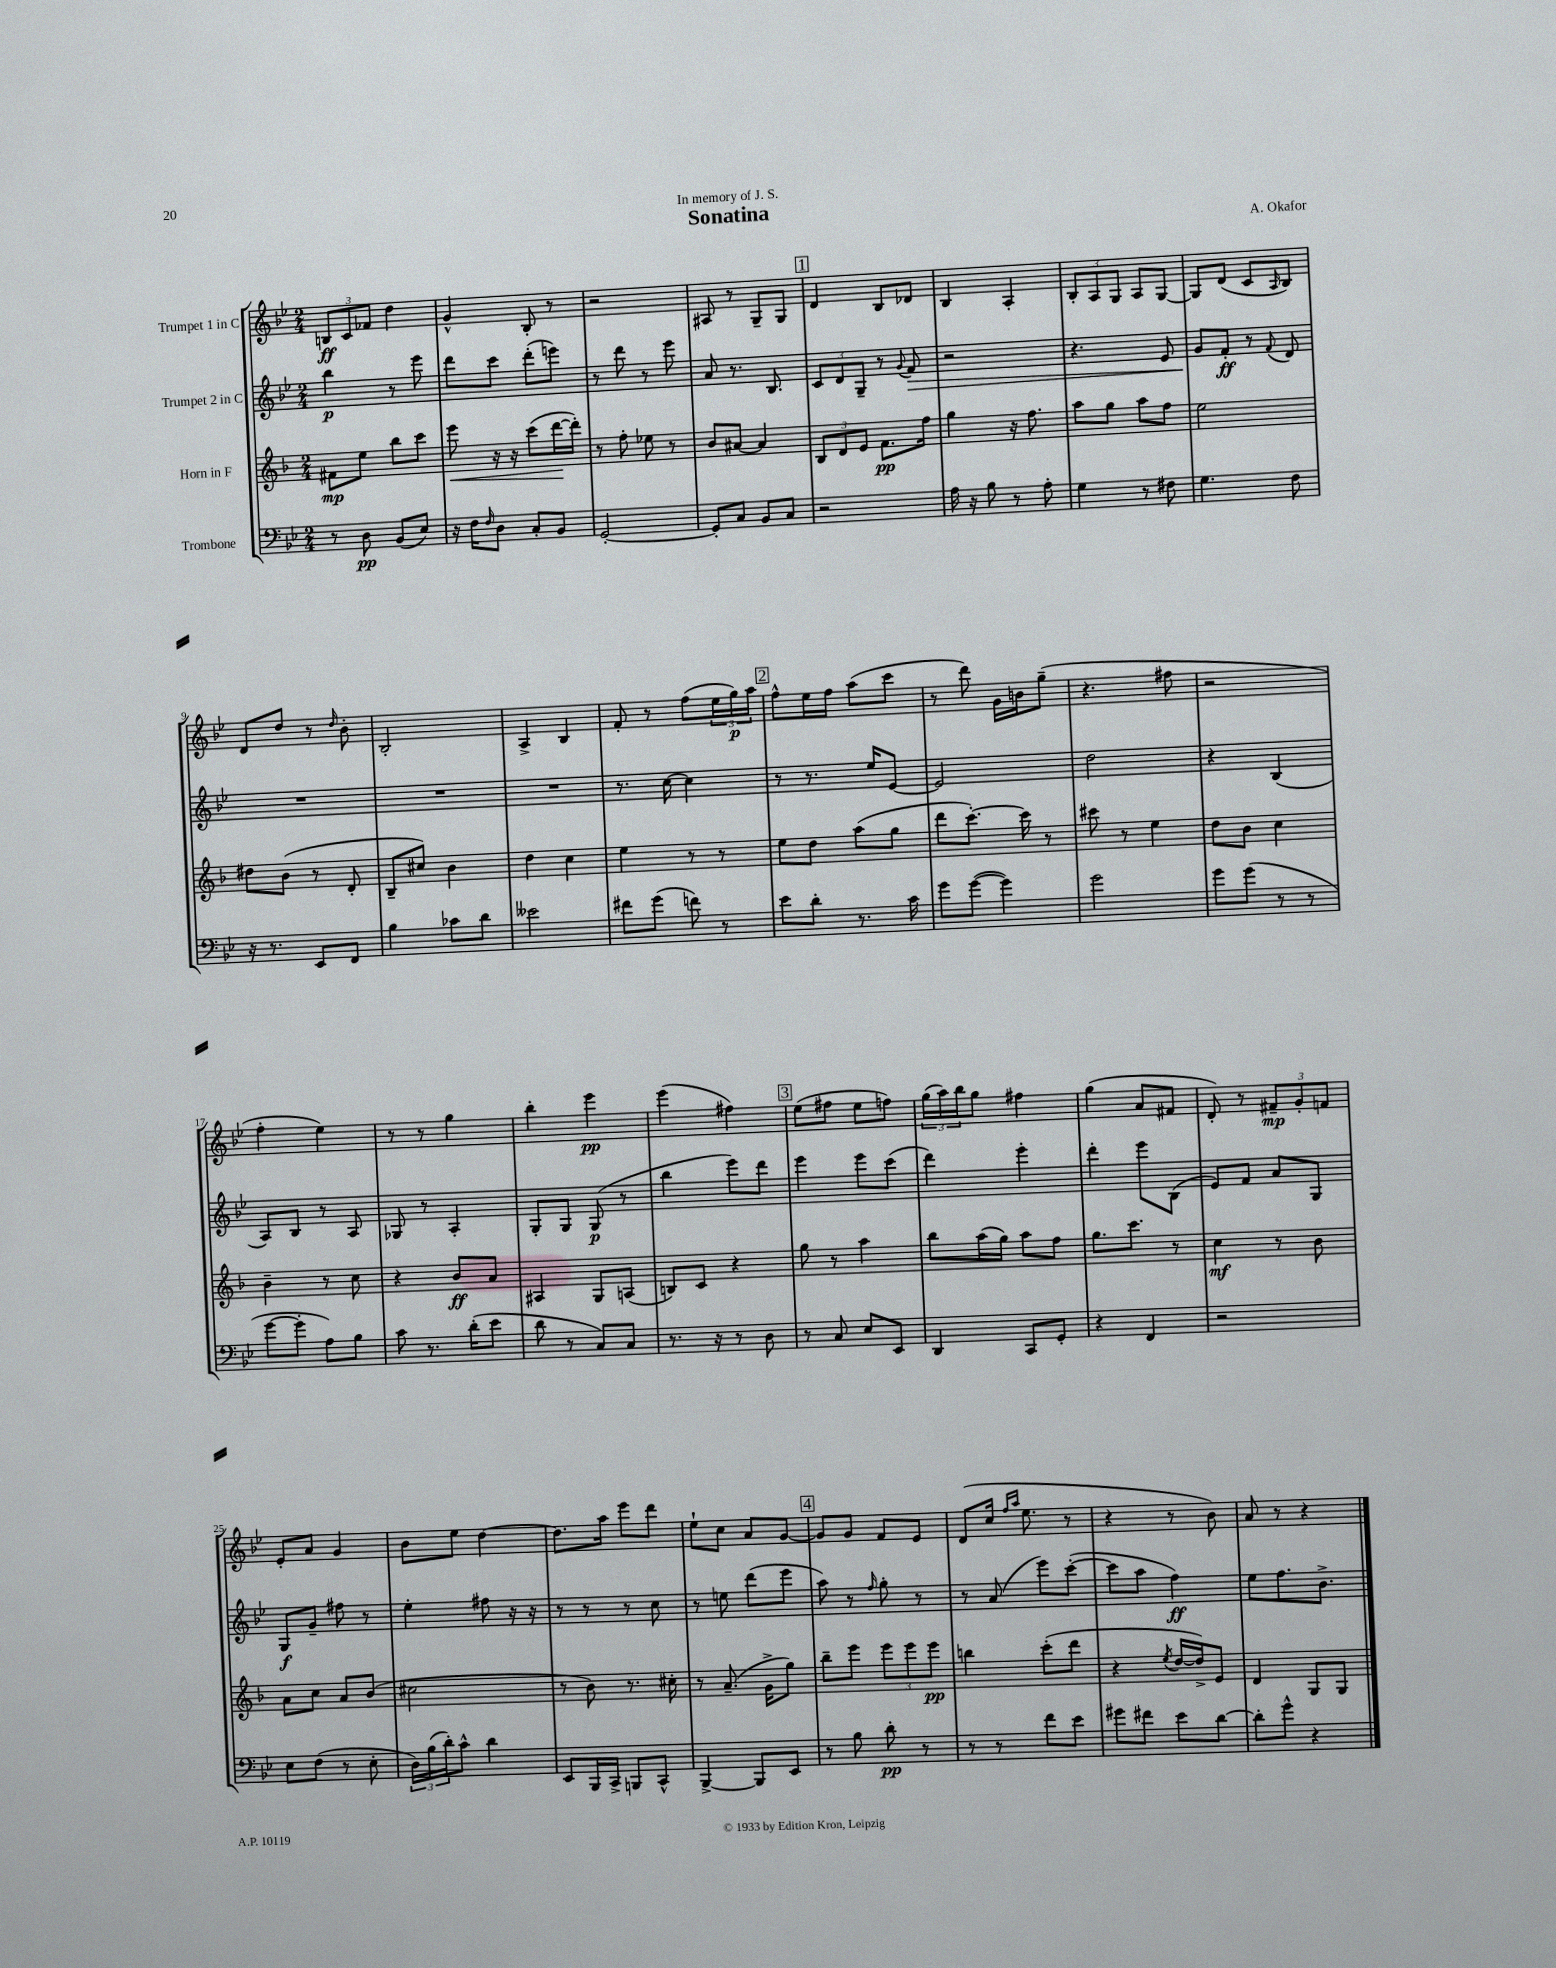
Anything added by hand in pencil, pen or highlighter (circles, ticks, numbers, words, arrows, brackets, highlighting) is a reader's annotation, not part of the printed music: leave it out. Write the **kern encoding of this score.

**kern	**dynam	**kern	**dynam	**kern	**dynam	**kern	**dynam
*part4	*part4	*part3	*part3	*part2	*part2	*part1	*part1
*staff4	*staff4	*staff3	*staff3	*staff2	*staff2	*staff1	*staff1
*I"Trombone	*	*I"Horn in F	*	*I"Trumpet 2 in C	*	*I"Trumpet 1 in C	*
*clefF4	*	*clefG2	*	*clefG2	*	*clefG2	*
*k[b-e-]	*	*k[b-]	*	*k[b-e-]	*	*k[b-e-]	*
*M2/4	*	*M2/4	*	*M2/4	*	*M2/4	*
=1	=1	=1	=1	=1	=1	=1	=1
8r	.	8f#X\L	mp	4bb-\	p	12Bn/L	ff
.	.	.	.	.	.	12c/	.
8D\	pp	8ee\J	.	.	.	.	.
.	.	.	.	.	.	12f-X/J	.
(8BB-/L	.	8bb-\L	.	8r	.	4dd\	.
8E-/J)	.	8ccc\J	.	8eee-\	.	.	.
=2	=2	=2	=2	=2	=2	=2	=2
!	!	!	!LO:HP:b	!	!	!	!
16r	.	8eee\	<	8ddd\L	.	4g^^/	.
16F\KL	.	.	.	.	.	.	.
16qqF/	.	.	.	.	.	.	.
8D\J	.	16r	.	8ccc\J	.	.	.
.	.	16r	.	.	.	.	.
8C'/L	.	(8ccc\L	.	(8ddd'\L	.	8B-'/	.
8BB-/J	.	[16ddd\L	.	8eeen\J)	.	8r	.
.	.	16ddd'\JJ])	[	.	.	.	.
=3	=3	=3	=3	=3	=3	=3	=3
[2GG'/	.	8r	.	8r	.	2r	.
.	.	8ff'\	.	8ddd\	.	.	.
.	.	8ee-X\	.	8r	.	.	.
.	.	8r	.	8eee-\	.	.	.
=4	=4	=4	=4	=4	=4	=4	=4
8GG'/L]	.	8b-/L	.	8a/	.	8A#X/	.
8C/J	.	[8a#X/J	.	8.r	.	8r	.
8BB-/L	.	4a#/]	.	.	.	8G~/L	.
.	.	.	.	8.B-/	.	.	.
8C/J	.	.	.	.	.	8G/J	.
!!LO:REH:place=s1:t=1
=5	=5	=5	=5	=5	=5	=5	=5
2r	.	12B-/L	.	12c/L	.	4d/	.
.	.	12d/	.	12d/	.	.	.
.	.	12e/J	.	12G~/J	.	.	.
.	.	8.f\L	pp	8r	.	8B-/L	.
.	.	.	.	8qqg/	.	.	.
!	!	!	!	!	!LO:HP:b	!	!
.	.	.	.	8f/	>	8d-X/J	.
.	.	16ff\Jk	.	.	.	.	.
=6	=6	=6	=6	=6	=6	=6	=6
16A\	.	4gg\	.	2r	.	4B-/	.
16r	.	.	.	.	.	.	.
8B-\	.	.	.	.	.	.	.
8r	.	16r	.	.	.	4A'/	.
.	.	8.ff\	.	.	.	.	.
8A'\	.	.	.	.	.	.	.
=7	=7	=7	=7	=7	=7	=7	=7
4G\	.	8aa\L	.	4.r	.	12B-'/L	.
.	.	.	.	.	.	12A/	.
.	.	8gg\J	.	.	.	.	.
.	.	.	.	.	.	12G/J	.
8r	.	8aa\L	.	.	.	8A/L	.
8F#X\	.	8ff\J	.	8e-/	.	[8G/J	.
=8	=8	=8	=8	=8	=8	=8	=8
4.G\	.	2ee\	.	8g/L	.	8G/L]	.
.	.	.	.	8f'/J	] ff	(8d/J	.
.	.	.	.	8r	.	8c/L	.
.	.	.	.	8qqf/	.	16qqA/	.
8F\	.	.	.	8d/	.	8B-/J)	.
!!LO:LB:g=z
=9	=9	=9	=9	=9	=9	=9	=9
16r	.	8dd#X\L	.	2r	.	8d/L	.
8.r	.	.	.	.	.	.	.
.	.	(8b-\J	.	.	.	8dd/J	.
8EE-/L	.	8r	.	.	.	8r	.
.	.	.	.	.	.	16qqdd/	.
8FF/J	.	8d'/	.	.	.	8b-'\	.
=10	=10	=10	=10	=10	=10	=10	=10
4B-\	.	8B-~/L	.	2r	.	2B-'/	.
.	.	8cc#X/J)	.	.	.	.	.
8c-X\L	.	4b-\	.	.	.	.	.
8d\J	.	.	.	.	.	.	.
=11	=11	=11	=11	=11	=11	=11	=11
2e--X\	.	4dd\	.	2r	.	4A^/	.
.	.	4cc\	.	.	.	4B-/	.
=12	=12	=12	=12	=12	=12	=12	=12
8f#X\L	.	4ee\	.	8.r	.	8f'/	.
(8g\J	.	.	.	.	.	8r	.
.	.	.	.	[16cc\	.	.	.
8fn\)	.	8r	.	4cc\]	.	(8ff\L	.
8r	.	8r	.	.	.	24ee-\L	.
.	.	.	.	.	.	24gg\)	p
.	.	.	.	.	.	24aa\JJ	.
!!LO:REH:place=s1:t=2
=13	=13	=13	=13	=13	=13	=13	=13
8e-\L	.	8ee\L	.	8r	.	8ff^^\L	.
8d'\J	.	8dd\J	.	8.r	.	16ee-\L	.
.	.	.	.	.	.	16ff\JJ	.
8.r	.	(8aa\L	.	.	.	(8aa\L	.
.	.	.	.	16ee-/KL	.	.	.
.	.	8gg\J	.	[8e-/J	.	8ccc\J	.
16c\	.	.	.	.	.	.	.
=14	=14	=14	=14	=14	=14	=14	=14
8g\L	.	8ddd\L	.	2e-/]	.	8r	.
([8g\J	.	[8.ccc'\J)	.	.	.	8ddd\)	.
4g\])	.	.	.	.	.	16g\LL	.
.	.	16ccc\]	.	.	.	16bn\J	.
.	.	8r	.	.	.	(8gg~\J	.
=15	=15	=15	=15	=15	=15	=15	=15
2g\	.	8ccc#X\	.	2dd\	.	4.r	.
.	.	8r	.	.	.	.	.
.	.	4ee\	.	.	.	.	.
.	.	.	.	.	.	8ff#X\	.
=16	=16	=16	=16	=16	=16	=16	=16
8g\L	.	8dd\L	.	4r	.	2r	.
(8g\J	.	8b-\J	.	.	.	.	.
8r	.	4cc\	.	(4B-/	.	.	.
8r	.	.	.	.	.	.	.
!!LO:LB:g=z
=17	=17	=17	=17	=17	=17	=17	=17
[8g\L	.	4b-~\	.	8A/L)	.	4ff'\	.
8g'\J]	.	.	.	8B-/J	.	.	.
8A\L)	.	8r	.	8r	.	4ee-\)	.
8B-\J	.	8cc\	.	8A/	.	.	.
=18	=18	=18	=18	=18	=18	=18	=18
8c\	.	4r	.	8G-X/	.	8r	.
8.r	.	.	.	8r	.	8r	.
.	.	8b-/L	ff	4A'/	.	4gg\	.
(16d'\KL	.	.	.	.	.	.	.
8e-\J	.	8a/J	.	.	.	.	.
=19	=19	=19	=19	=19	=19	=19	=19
8d\	.	4A#X/	.	8G'/L	.	4bb-'\	.
8r	.	.	.	8G/J	.	.	.
8C/L)	.	8G/L	.	(8G/	p	4eee-\	pp
8C/J	.	(8An/J	.	8r	.	.	.
=20	=20	=20	=20	=20	=20	=20	=20
8.r	.	8Bn/L)	.	4bb-\	.	(4eee-\	.
.	.	8c/J	.	.	.	.	.
16r	.	.	.	.	.	.	.
8r	.	4r	.	8eee-\L)	.	4ff#X\)	.
8D\	.	.	.	8ddd\J	.	.	.
!!LO:REH:place=s1:t=3
=21	=21	=21	=21	=21	=21	=21	=21
8r	.	8gg\	.	4eee-\	.	(8ee-\L	.
8C/	.	8r	.	.	.	8ff#X\J	.
8E-/L	.	4aa\	.	8eee-\L	.	8ee-\L	.
8EE-/J	.	.	.	(8ccc\J	.	8ffn\J)	.
=22	=22	=22	=22	=22	=22	=22	=22
4DD/	.	8bb-\L	.	4ddd\)	.	(24gg\LL	.
.	.	.	.	.	.	24aa\)	.
.	.	.	.	.	.	24bb-\J	.
.	.	(16aa\L	.	.	.	8gg\J	.
.	.	16gg\JJ)	.	.	.	.	.
8CC/L	.	8aa\L	.	4eee-'\	.	4ff#X\	.
8GG'/J	.	8ff\J	.	.	.	.	.
=23	=23	=23	=23	=23	=23	=23	=23
4r	.	8.gg\L	.	4ddd'\	.	(4gg\	.
.	.	8.ccc\J	.	.	.	.	.
4FF/	.	.	.	8eee-\L	.	8a/L	.
.	.	8r	.	(8B-\J	.	8f#X/J	.
=24	=24	=24	=24	=24	=24	=24	=24
2r	.	4cc\	mf	8e-/L)	.	8d'/)	.
.	.	.	.	8f/J	.	8r	.
.	.	8r	.	8a/L	.	12f#X~/L	mp
.	.	.	.	.	.	12g'/	.
.	.	8b-\	.	8G/J	.	.	.
.	.	.	.	.	.	12fn/J	.
!!LO:LB:g=z
=25	=25	=25	=25	=25	=25	=25	=25
8E-\L	.	8a\L	.	8G/L	f	8e-'/L	.
(8F\J	.	8cc\J	.	8g~/J	.	8a/J	.
8r	.	8a/L	.	8ff#X\	.	4g/	.
8E-'\	.	(8b-/J	.	8r	.	.	.
=26	=26	=26	=26	=26	=26	=26	=26
24D\LL)	.	2cc#X\	.	4ee-'\	.	8b-\L	.
(24B-\	.	.	.	.	.	.	.
24d'\J)	.	.	.	.	.	.	.
8c^^\J	.	.	.	.	.	8ee-\J	.
4d\	.	.	.	8ff#X\	.	[4dd\	.
.	.	.	.	16r	.	.	.
.	.	.	.	16r	.	.	.
=27	=27	=27	=27	=27	=27	=27	=27
8EE-/L	.	8r	.	8r	.	8.dd\L]	.
16BBB-/L	.	8b-\)	.	8r	.	.	.
16CC^/JJ	.	.	.	.	.	16aa\Jk	.
8BBBn/L	.	8.r	.	8r	.	8eee-\L	.
8CC^^/J	.	.	.	8cc\	.	8ddd\J	.
.	.	16cc#X'\	.	.	.	.	.
=28	=28	=28	=28	=28	=28	=28	=28
[4BBB-^/	.	8r	.	8r	.	8ee-`\L	.
.	.	(8.a~/	.	8een\	.	8cc\J	.
8BBB-/L]	.	.	.	(8ddd\L	.	8a/L	.
.	.	16g^\KL	.	.	.	.	.
8EE-/J	.	8gg\J)	.	8eee-\J	.	[8g/J	.
!!LO:REH:place=s1:t=4
=29	=29	=29	=29	=29	=29	=29	=29
8r	.	8bb-~\L	.	8aa\)	.	8g/L]	.
8B-\	.	8eee\J	.	8r	.	8g/J	.
.	.	.	.	16qqff/	.	.	.
8d'\	pp	12eee\L	.	8gg'\	.	8f/L	.
.	.	12eee\	.	.	.	.	.
8r	.	.	.	8r	.	8e-/J	.
.	.	12eee\J	pp	.	.	.	.
=30	=30	=30	=30	=30	=30	=30	=30
8r	.	4bbn\	.	8r	.	(8d/L	.
8r	.	.	.	(8a/	.	16cc/Jk	.
.	.	.	.	.	.	16qqff/LL	.
.	.	.	.	.	.	16qqaa/JJ	.
.	.	.	.	.	.	8.ee-\	.
8f\L	.	(8ccc'\L	.	8eee-\L)	.	.	.
8e-\J	.	8ddd\J	.	([8ccc'\J	.	8r	.
=31	=31	=31	=31	=31	=31	=31	=31
8g#X\L	.	4r	.	8ccc\L]	.	4r	.
8f#X\J	.	.	.	8aa\J	.	.	.
.	.	8qee/	.	.	.	.	.
8e-\L	.	[16dd/LL	.	4ff\)	ff	8r	.
.	.	16dd^/J])	.	.	.	.	.
[8d\J	.	8e/J	.	.	.	8b-\)	.
=32	=32	=32	=32	=32	=32	=32	=32
8d'\L]	.	4d/	.	8ee-\L	.	8a/	.
8g^^\J	.	.	.	8.ff\	.	8r	.
4r	.	8G/L	.	.	.	4r	.
.	.	.	.	8.b-^\J	.	.	.
.	.	8G/J	.	.	.	.	.
==	==	==	==	==	==	==	==
*-	*-	*-	*-	*-	*-	*-	*-
